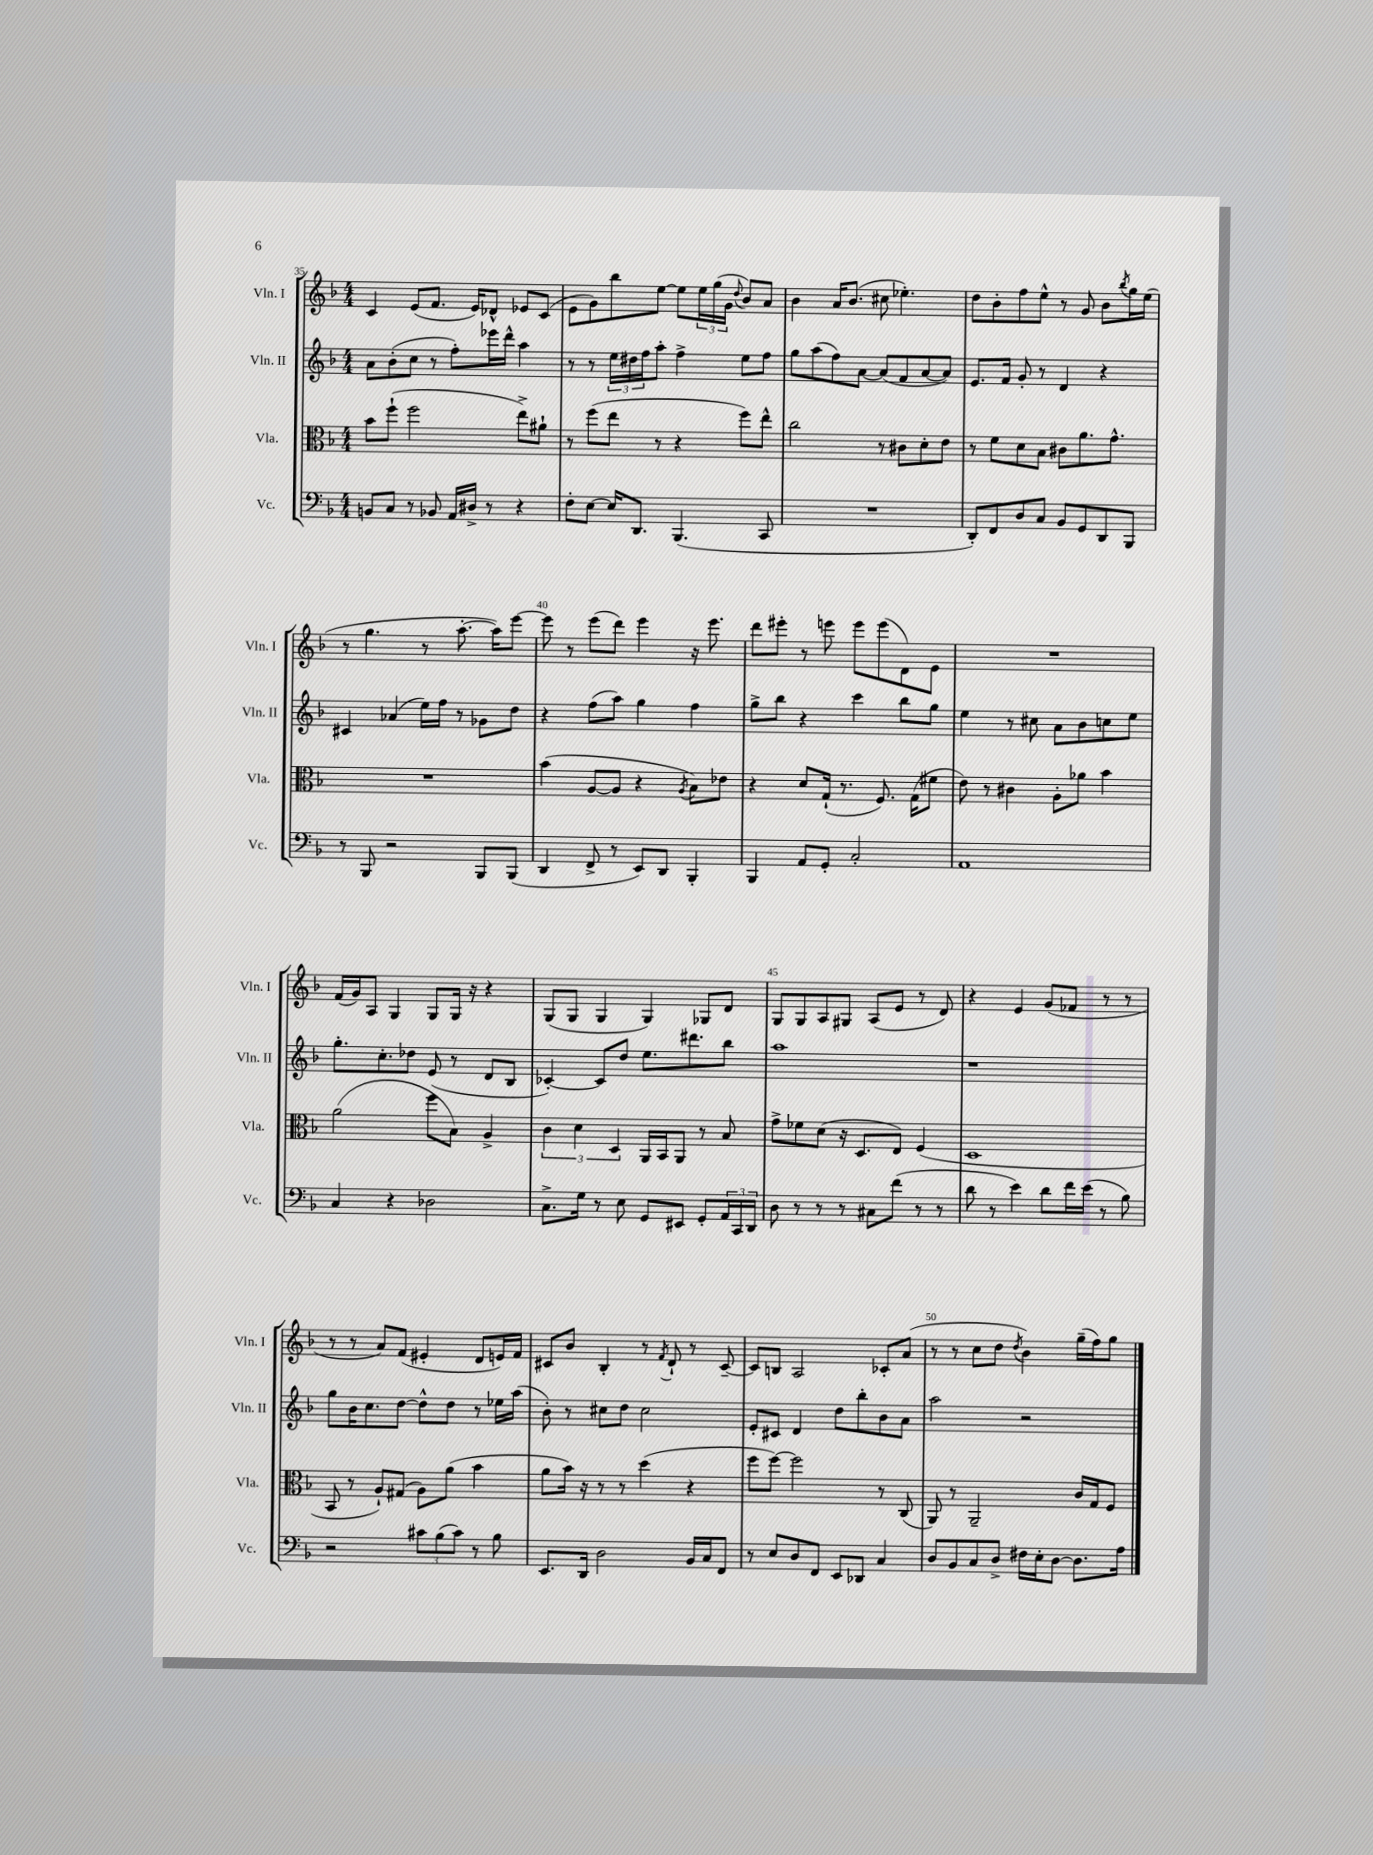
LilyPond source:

<<
\new StaffGroup <<
\new Staff = "s0" \with { instrumentName = "Vln. I" shortInstrumentName = "Vln. I" } {
    \clef treble \key f \major \numericTimeSignature \time 4/4
    c'4 e'8( f'8. e'16) des'8-^ ees'8 c'8( |
    e'8 g'8) bes''8 e''8~ e''8 \tuplet 3/2 { e''16 g''16( g'16 } \appoggiatura { d''8 } bes'8) a'8 |
    bes'4 a'16 bes'8.( cis''8 ees''4.-.) |
    d''8 bes'8-. f''8 e''8-^ r8 g'8 bes'8 \acciaccatura { bes''8 } g''16 e''16( |
    r8 g''4. r8 a''8.~-. a''16) e'''8~ |
    e'''8 r8 e'''8( d'''8) e'''4 r16 e'''8. |
    d'''8 eis'''8-. r8 e'''8 e'''8 e'''8( d'8) e'8 |
    R1 |
    f'16( g'16) a8 g4 g8 g16 r16 r4 |
    g8( g8 g4 g4) ges8 d'8 |
    g8 g8 a8 gis8 a8( e'8 r8 d'8) |
    r4 e'4 g'8( fes'8 r8 r8 |
    r8 r8 a'8) f'8( eis'4-. d'8 e'16) f'16 |
    cis'8 bes'8 bes4-. r8 \acciaccatura { f'8 } d'8-! r8 cis'8~-- |
    cis'8 b8 a2 ces'8-. a'8( |
    r8 r8 c''8 d''8 \acciaccatura { d''8 } bes'4) g''16--( f''16) g''8 \bar "|." |
}
\new Staff = "s1" \with { instrumentName = "Vln. II" shortInstrumentName = "Vln. II" } {
    \clef treble \key f \major \numericTimeSignature \time 4/4
    a'8 bes'8-.( c''8 r8 f''8-.) ees'''16 d'''16-^ a''4 |
    r8 r8 \tuplet 3/2 { e''16 dis''16 f''16 } a''8-. f''4-> e''8 f''8 |
    g''8 a''8( f''8) a'8~ a'8( f'8 a'8~ a'8) |
    e'8. f'16 g'8-. r8 d'4 r4 |
    cis'4 aes'4( e''16) f''16 r8 ges'8 d''8 |
    r4 f''8( a''8) g''4 f''4 |
    g''8-> bes''8 r4 c'''4 bes''8 g''8 |
    e''4 r8 cis''8 a'8 bes'8 c''8 e''8 |
    g''8.-. c''8.-. des''8 e'8( r8 d'8 bes8 |
    ces'4~-.) ces'8 d''8 e''8. dis'''8. bes''8 |
    a''1 |
    r1 |
    g''8 bes'16 c''8. d''8~ d''8-^ d''8 r8 ees''16 a''16( |
    bes'8-.) r8 cis''8 d''8 cis''2 |
    e'8-. cis'8 d'4 d''8 bes''8-. bes'8 a'8 |
    a''2 r2 \bar "|." |
}
\new Staff = "s2" \with { instrumentName = "Vla." shortInstrumentName = "Vla." } {
    \clef alto \key f \major \numericTimeSignature \time 4/4
    bes'8 f''8-!( f''2 e''8->) ais'8-! |
    r8 f''8( e''8 r8 r4 f''8) e''8-^ |
    c''2 r8 cis'8 d'8-. e'8 |
    r8 f'8 d'8 bes8 cis'8 a'8. g'8.-^ |
    R1 |
    bes'4( a8~ a8 r4 \acciaccatura { a8 } bes8) ees'8 |
    r4 d'8 g16-!( r8. f8.) g16( fis'8 |
    e'8) r8 cis'4 a8-. aes'8 bes'4 |
    a'2( f''8 bes8) a4-> |
    \tuplet 3/2 { c'4 d'4 d4 } a,16 bes,16 a,8 r8 bes8 |
    g'8-> fes'8 d'8( r16 d8. e8) f4( |
    d1 |
    bes,8 r8 a8-!) gis8( a8) a'8( bes'4 |
    a'8 bes'16) r16 r8 r8 d''4( r4 |
    f''8 f''8~) f''2 r8 c8( |
    a,8) r8 a,2-- c'16 g16 f8 \bar "|." |
}
\new Staff = "s3" \with { instrumentName = "Vc." shortInstrumentName = "Vc." } {
    \clef bass \key f \major \numericTimeSignature \time 4/4
    b,8 c8 r8 bes,8 a,16 dis16-> r8 r4 |
    f8-. e8~ e16 d,8. bes,,4.( c,8 |
    R1 |
    d,8-.) f,8 d8 c8 bes,8 g,8 d,8 bes,,8 |
    r8 bes,,8 r2 bes,,8 bes,,8( |
    d,4 f,8-> r8 e,8) d,8 bes,,4-. |
    bes,,4 a,8 g,8-. c2-. |
    a,1 |
    c4 r4 des2 |
    c8.-> g16 r8 e8 g,8 eis,8 g,8-. \tuplet 3/2 { a,16 c,16 d,16 } |
    d8 r8 r8 r8 cis8 f'8( r8 r8 |
    d'8 r8 e'4) d'8 f'16 e'16( r8 bes8) |
    r2 \tuplet 3/2 { cis'8 bes8( cis'8) } r8 bes8 |
    e,8. d,16 d2 bes,16 c16 f,8 |
    r8 e8 d8 f,8 e,8 des,8 c4 |
    d8 bes,8 c8 d8-> fis16 e16-. d8~ d8. a16 \bar "|." |
}
>>
>>
\layout { \context { \Score currentBarNumber = #35 \override BarNumber.break-visibility = ##(#f #t #t) barNumberVisibility = #(every-nth-bar-number-visible 5) } }
